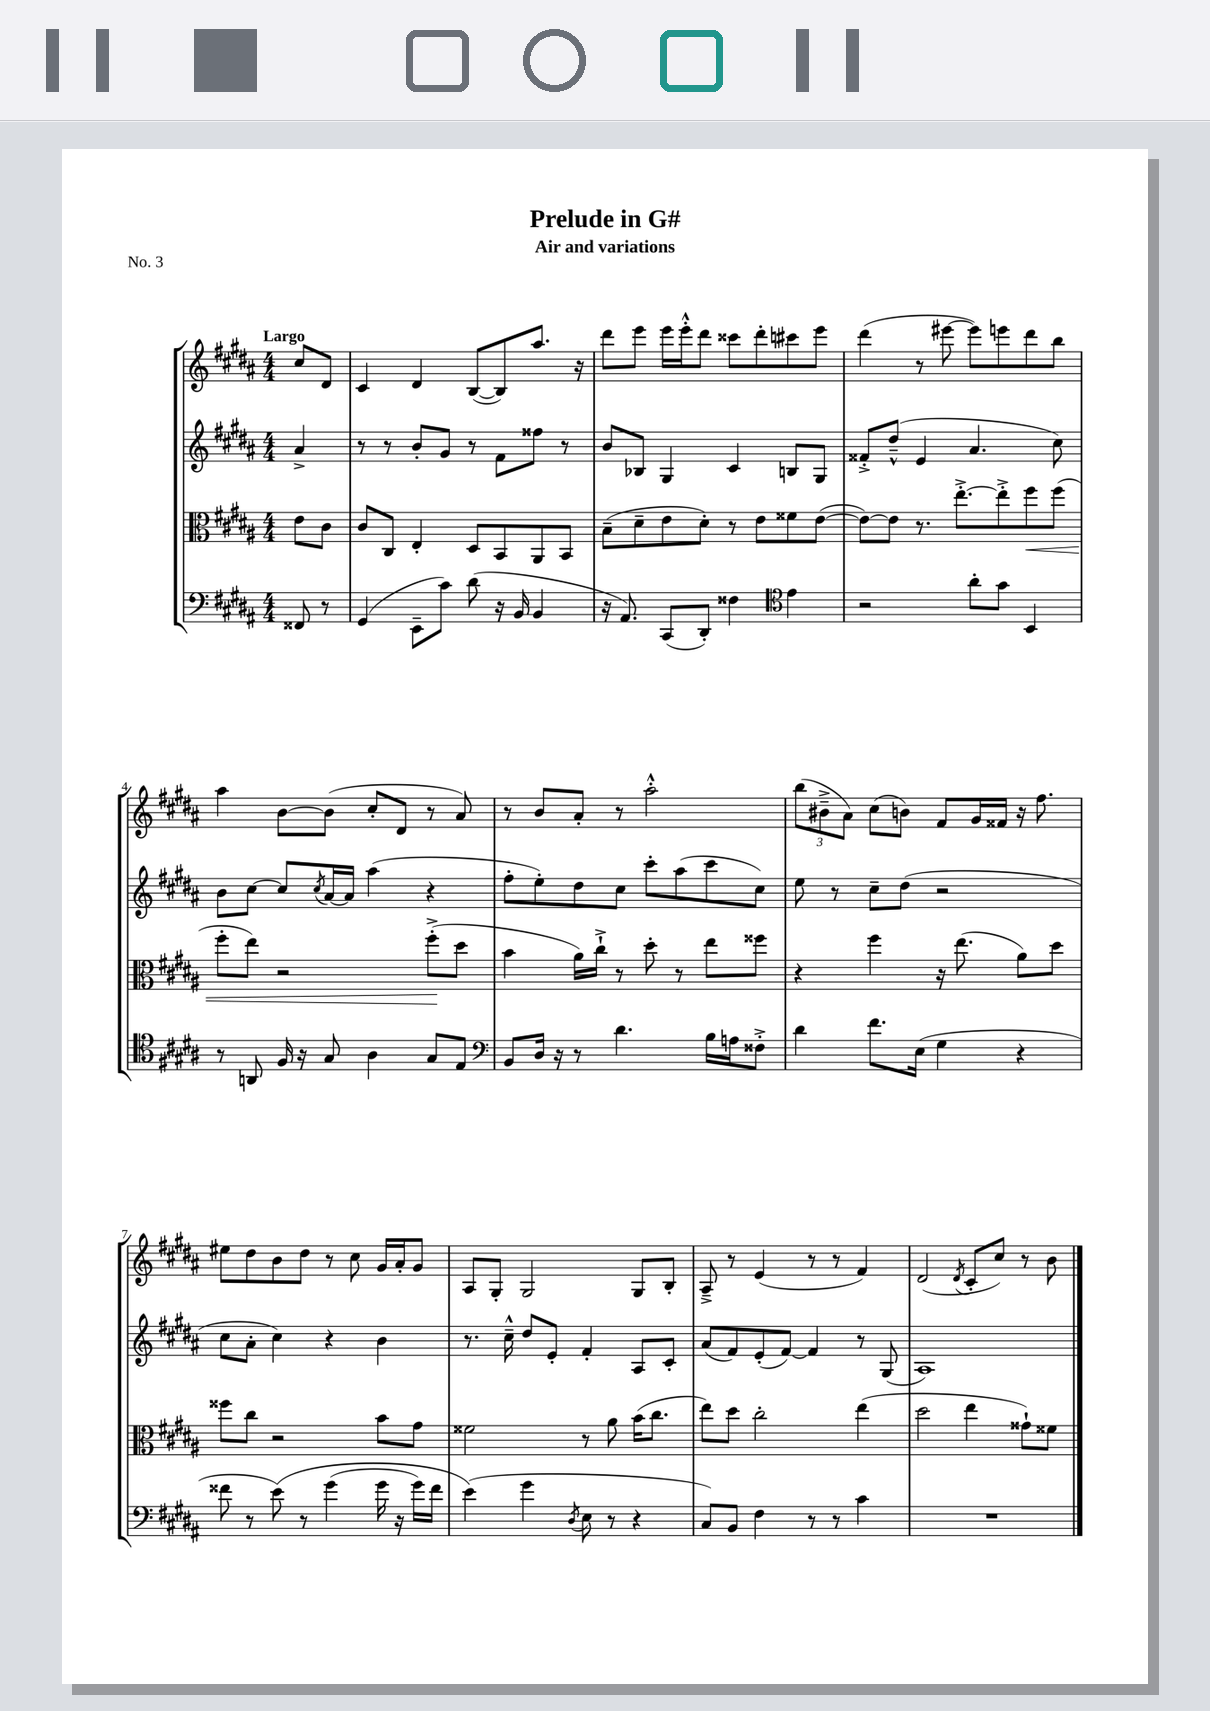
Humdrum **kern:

**kern	**kern	**kern	**kern
*staff4	*staff3	*staff2	*staff1
*clefF4	*clefC3	*clefG2	*clefG2
*k[f#c#g#d#a#]	*k[f#c#g#d#a#]	*k[f#c#g#d#a#]	*k[f#c#g#d#a#]
*M4/4	*M4/4	*M4/4	*M4/4
8FF##	8e	4a#^	8cc#
8r	8c#	.	8d#
=	=	=	=
(4GG#	8c#	8r	4c#
.	8C#	8r	.
8EE~	4E'	8b'	4d#
8c#)	.	8g#	.
(8d#	8D#	8r	([8B
16r	8BB	8f#	8B])
16BB	.	.	.
4BB	8AA#	8ff##	8.aa#
.	8BB	8r	.
.	.	.	16r
=	=	=	=
16r	(8B~	8b	8ddd#
8.AA#)	.	.	.
.	8d#~	8B-	8eee
(8CC#	8e	4G#	16eee
.	.	.	16eee'^^
8DD#')	8d#')	.	8ddd#
4F##	8r	4c#	8ccc##
.	8e	.	8ddd#'
*clefC4	*	*	*
4e	8f##	8B	8ccc#
.	([8e	8G#	8eee
=	=	=	=
2r	8e_)	8f##'^	(4ddd#
.	8e]	(8dd#~^^	.
.	8.r	4e	8r
.	.	.	[8eee#
.	[8.ee'^	.	.
8a#'	.	4.a#	8eee#])
8g#	8ee'^]	.	8eee
4BB	8ff#	.	8ddd#
.	(8ff#	8cc#)	8bb
=	=	=	=
8r	8ff#'	8b	4aa#
8AA	8ee)	[8cc#	.
16F#	2r	8cc#]	[8b
16r	.	.	.
.	.	8qcc#	.
8G#	.	[16a#	(8b]
.	.	16a#]	.
4A#	.	(4aa#	8cc#'
.	.	.	8d#
8G#	(8ff#'^	4r	8r
8E	8dd#	.	8a#)
=	=	=	=
*clefF4	*	*	*
8BB	4b	8ff#'	8r
16D#	.	8ee')	8b
16r	.	.	.
8r	16a#)	8dd#	8a#'
.	16cc#`^	.	.
4.d#	8r	8cc#	8r
.	8dd#'	8ccc#'	2aa#'^^
.	8r	(8aa#	.
16B	8ee	8ccc#	.
16A	.	.	.
8F##'^	8ff##	8cc#)	.
=	=	=	=
4d#	4r	8ee	(12bb
.	.	.	12b#~^
.	.	8r	.
.	.	.	12a#)
8.f#	4ff#	8cc#~	(8cc#
.	.	(8dd#	8b)
(16E	.	.	.
4G#	16r	2r	8f#
.	(8.ee	.	.
.	.	.	16g#
.	.	.	16f##
4r	8a#)	.	16r
.	.	.	8.ff#
.	8dd#	.	.
=	=	=	=
8f##	8ff##	8cc#	8ee#
8r	8cc#	8a#'	8dd#
&(8e)	2r	4cc#)	8b
8r	.	.	8dd#
(4g#	.	4r	8r
.	.	.	8cc#
16g#	8b	4b	16g#
16r	.	.	16a#'
16g#)	8g#	.	8g#
16f##	.	.	.
=	=	=	=
(4e&)	2f##	8.r	8A#
.	.	.	8G#'
.	.	16cc#~^^	.
4g#	.	8dd#	2G#
.	.	8e'	.
8qD#	.	.	.
8E	8r	4f#'	.
8r	8a#	.	.
4r	(16b	8A#	8G#
.	8.cc#	.	.
.	.	8c#'	8B'
=	=	=	=
8C#)	8ee)	(8a#	8A#~^
8BB	8dd#	8f#)	8r
4F#	2cc#'	(8e'	(4e
.	.	[8f#)	.
8r	.	4f#]	8r
8r	.	.	8r
4c#	(4ee	8r	4f#)
.	.	(8G#	.
=	=	=	=
1r	2dd#	1A#)	(2d#
.	.	.	8qd#
.	4ee	.	8c#'
.	.	.	8cc#)
.	8g##`)	.	8r
.	8f##	.	8b
==	==	==	==
*-	*-	*-	*-
